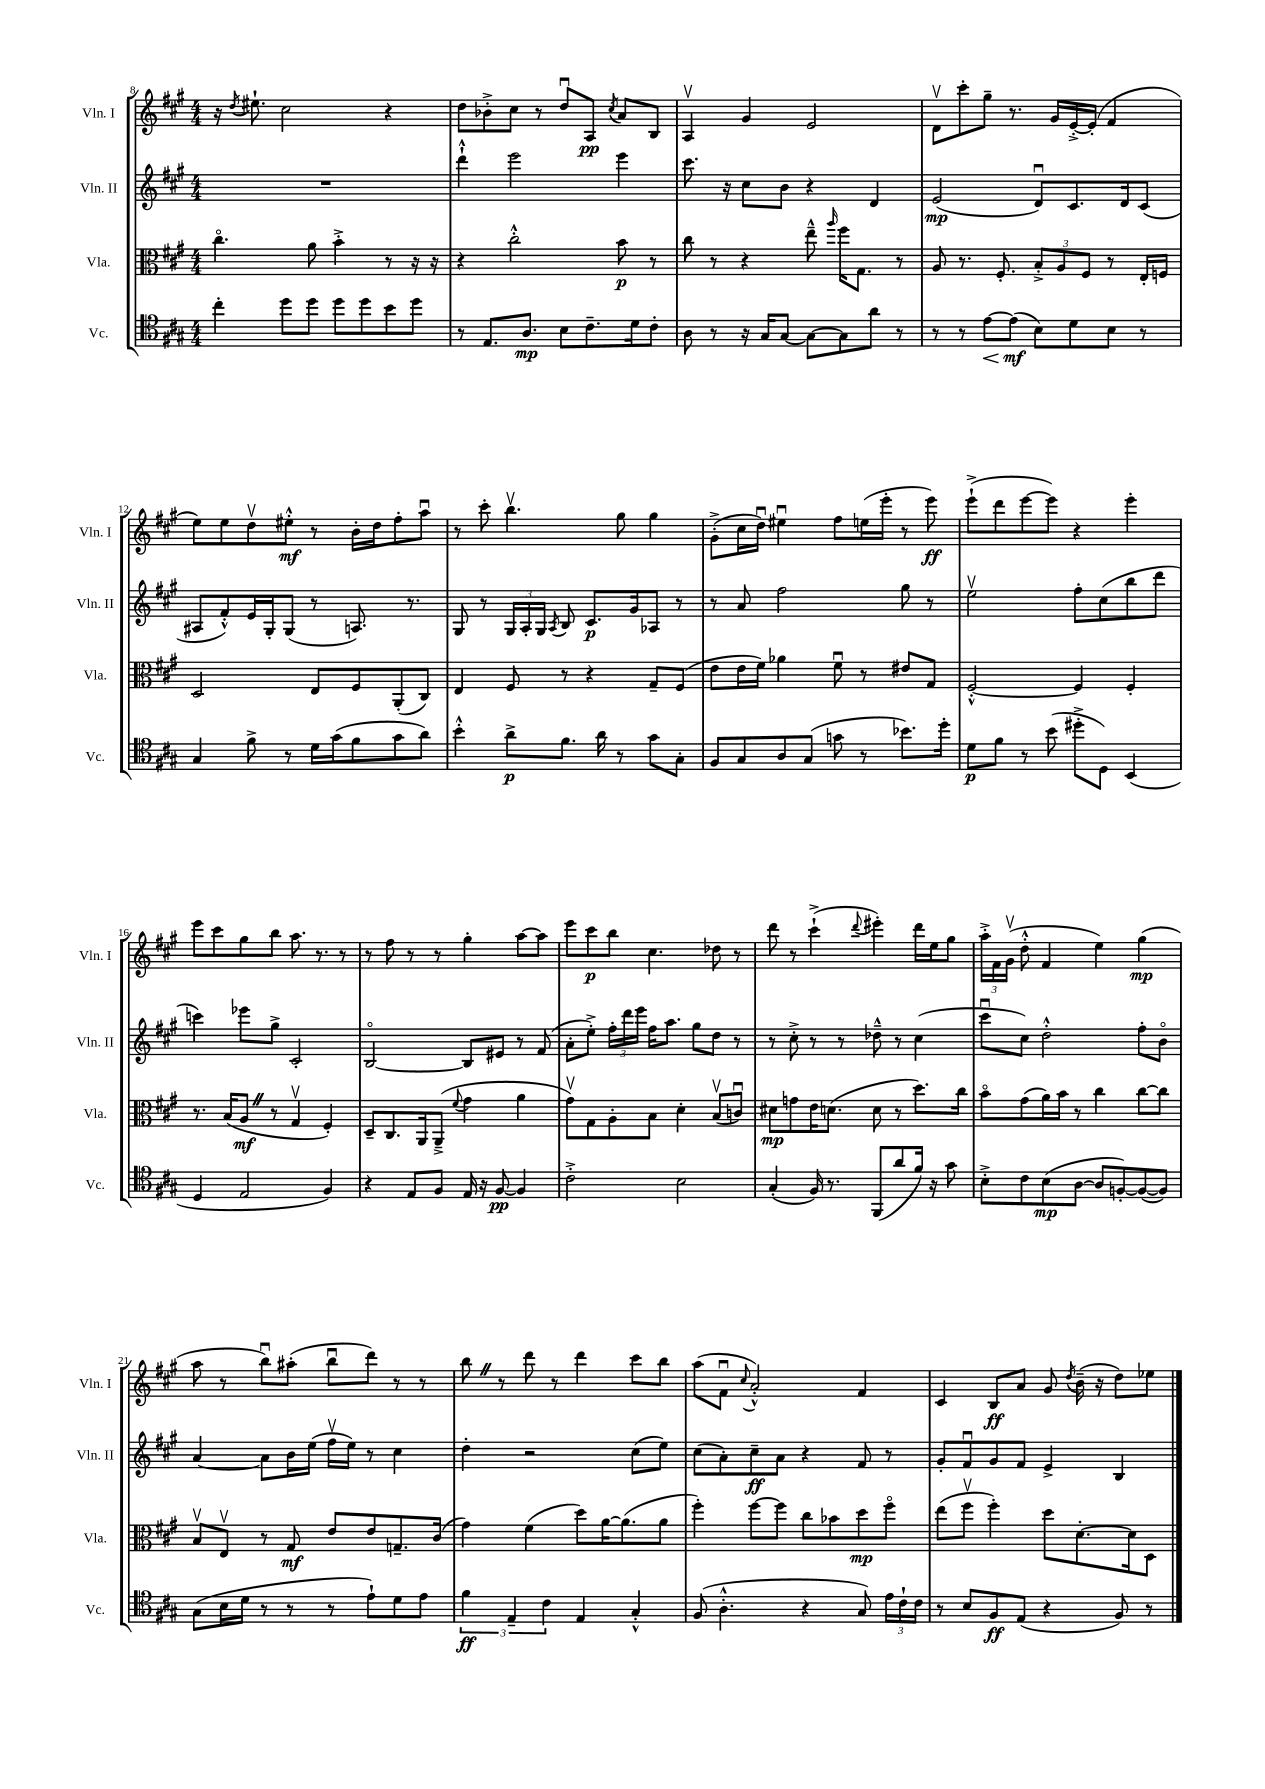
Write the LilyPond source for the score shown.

<<
\new StaffGroup <<
\new Staff = "s0" \with { instrumentName = "Vln. I" shortInstrumentName = "Vln. I" } {
    \clef treble \key a \major \numericTimeSignature \time 4/4
    \autoBeamOff r16 \acciaccatura { d''8 } eis''8.-! cis''2 r4 |
    d''8[ bes'8-.-> cis''8] r8 d''8[\downbow a8]\pp \acciaccatura { cis''8 } a'8[ b8] |
    a4\upbow gis'4 e'2 |
    d'8[\upbow cis'''8-. gis''8]-- r8. gis'16[ e'16~-.-> e'16]-.( fis'4 |
    e''8[) e''8 d''8\upbow eis''8]-.-^\mf r8 b'16[-. d''16 fis''8-. a''8]\downbow |
    r8 cis'''8-. b''4.\upbow gis''8 gis''4 |
    gis'8[-.->( cis''16 d''16]\downbow) eis''4\downbow fis''8[ e''16( e'''16]-. r8 e'''8\ff) |
    e'''8[-!->( d'''8 e'''8~ e'''8]) r4 e'''4-. |
    e'''8[ cis'''8 gis''8 b''8] a''8. r8. r8 |
    r8 fis''8 r8 r8 gis''4-. a''8[~ a''8] |
    e'''8[ cis'''8\p b''8] cis''4. des''8 r8 |
    d'''8 r8 cis'''4-!->( \appoggiatura { d'''8 } eis'''4-.) d'''16[ e''16 gis''8] |
    \tuplet 3/2 { a''16[-.-> fis'16 gis'16]\upbow( } d''8-.-^ fis'4 e''4) gis''4\mp( |
    a''8 r8 b''8[\downbow) ais''8]-.( b''8[\downbow d'''8]) r8 r8 |
    b''8 \once \override BreathingSign.text = \markup { \musicglyph "scripts.caesura.straight" } \breathe r8 d'''8 r8 d'''4 cis'''8[ b''8] |
    a''8[( fis'8]\downbow \appoggiatura { cis''8 } a'2-.-^) fis'4 |
    cis'4 b8[\ff a'8] gis'8 \acciaccatura { d''8 } b'16--( r16 d''8[) ees''8] \bar "|." |
}
\new Staff = "s1" \with { instrumentName = "Vln. II" shortInstrumentName = "Vln. II" } {
    \clef treble \key a \major \numericTimeSignature \time 4/4
    \autoBeamOff R1 |
    d'''4-!-^ e'''2 e'''4 |
    cis'''8. r16 cis''8[ b'8] r4 d'4 |
    e'2\mp( d'8[\downbow) cis'8. d'16 cis'8]( |
    ais8[ fis'8-.-^) e'16 gis16-. gis8]( r8 a8.) r8. |
    gis8 r8 \tuplet 3/2 { gis16[ a16-. gis16] } \acciaccatura { a8 } b8 cis'8.[\p gis'16 aes8] r8 |
    r8 a'8 fis''2 gis''8 r8 |
    e''2\upbow fis''8[-. cis''8( b''8 d'''8] |
    c'''4) ees'''8[ gis''8]-> cis'2-. |
    b2~\flageolet b8[ eis'8] r8 fis'8( |
    a'8[-. e''8]-.->) \tuplet 3/2 { fis''16[-. d'''16 e'''16] } fis''16[ a''8.] gis''8[ d''8] r8 |
    r8 cis''8-.-> r8 r8 des''8---^ r8 cis''4( |
    cis'''8[\downbow cis''8]) d''2-.-^ fis''8[-. b'8]\flageolet |
    a'4~ a'8[ b'16 e''16]( fis''16[\upbow e''16]) r8 cis''4 |
    d''4-. r2 cis''8[( e''8]) |
    cis''8[( a'8-.) cis''8--\ff a'8] r4 fis'8 r8 |
    gis'8[-. fis'8\downbow gis'8 fis'8] e'4-> b4 \bar "|." |
}
\new Staff = "s2" \with { instrumentName = "Vla." shortInstrumentName = "Vla." } {
    \clef alto \key a \major \numericTimeSignature \time 4/4
    \autoBeamOff cis''4.\flageolet a'8 b'4-.-> r8 r16 r16 |
    r4 cis''2-.-^ b'8\p r8 |
    cis''8 r8 r4 e''8---^ \grace { a''16 } fis''16[ gis8.] r8 |
    a8 r8. fis8.-. \tuplet 3/2 { b8[-.-> a8 fis8] } r8 e16[-. f16] |
    d2 e8[ fis8 a,8-.( cis8]) |
    e4 fis8 r8 r4 gis8[-- fis8]( |
    e'8[ e'16 fis'16]) aes'4 fis'8\downbow r8 eis'8[ gis8] |
    fis2~-.-^ fis4 fis4-. |
    r8. b16[( a8]\mf \once \override BreathingSign.text = \markup { \musicglyph "scripts.caesura.straight" } \breathe r8 gis4\upbow fis4-.) |
    d8[-- cis8. a,16 a,8]--->( \appoggiatura { fis'8 } gis'4 a'4 |
    gis'8[\upbow) gis8 a8-. b8] d'4-. b8[\upbow( c'8]\downbow) |
    dis'8[\mp g'8 e'16 d'8.]( d'8 r8 d''8.[) cis''16] |
    b'8[\flageolet gis'8( a'16) b'16] r8 cis''4 cis''8[~ cis''8] |
    b8[\upbow e8]\upbow r8 gis8\mf e'8[ e'8 g8.-- cis'16]( |
    gis'4) fis'4( d''8[) a'16~ a'8.( a'8] |
    fis''4-.) fis''8[~ fis''8] cis''8[ bes'8 d''8\mp fis''8]\flageolet |
    e''8[( fis''8]\upbow fis''4-.) d''8[ d'8.~-. d'16 d8] \bar "|." |
}
\new Staff = "s3" \with { instrumentName = "Vc." shortInstrumentName = "Vc." } {
    \clef tenor \key a \major \numericTimeSignature \time 4/4
    \autoBeamOff cis''4-. d''8[ d''8] d''8[ d''8 b'8 d''8] |
    r8 e8.[ a8.]\mp b8[ cis'8.-- d'16 cis'8]-. |
    a8 r8 r16 gis16[ gis8]~ gis8[~ gis8 a'8] r8 |
    r8 r8 e'8[~\< e'8]\mf\!( b8[) d'8 b8] r8 |
    gis4 fis'8-> r8 d'16[ gis'16( fis'8 gis'8 a'8]) |
    b'4-.-^ a'8[->\p fis'8.] a'16 r8 gis'8[ gis8]-. |
    fis8[ gis8 a8 gis8]( g'8 r8 bes'8.[) d''16]-. |
    d'8[\p fis'8] r8 b'8( dis''8[-.-> d8]) b,4( |
    d4 e2 fis4) |
    r4 e8[ fis8] e16 r16 fis8~\pp fis4 |
    cis'2-.-> b2 |
    gis4-.( fis16) r8. fis,8[( a'8 fis'16]) r16 gis'8 |
    b8[-.-> cis'8 b8\mp( a8]~ a8[ f8~-.) f8~( f8]) |
    gis8[( b16 d'16] r8 r8 r8 e'8[-!) d'8 e'8] |
    \tuplet 3/2 { fis'4\ff e4-- cis'4 } e4 gis4-.-^ |
    fis8( a4.-.-^ r4 gis8) \tuplet 3/2 { e'16[ cis'16-! cis'16] } |
    r8 b8[ fis8\ff e8]( r4 fis8) r8 \bar "|." |
}
>>
>>
\layout { \context { \Score currentBarNumber = #8 } }
